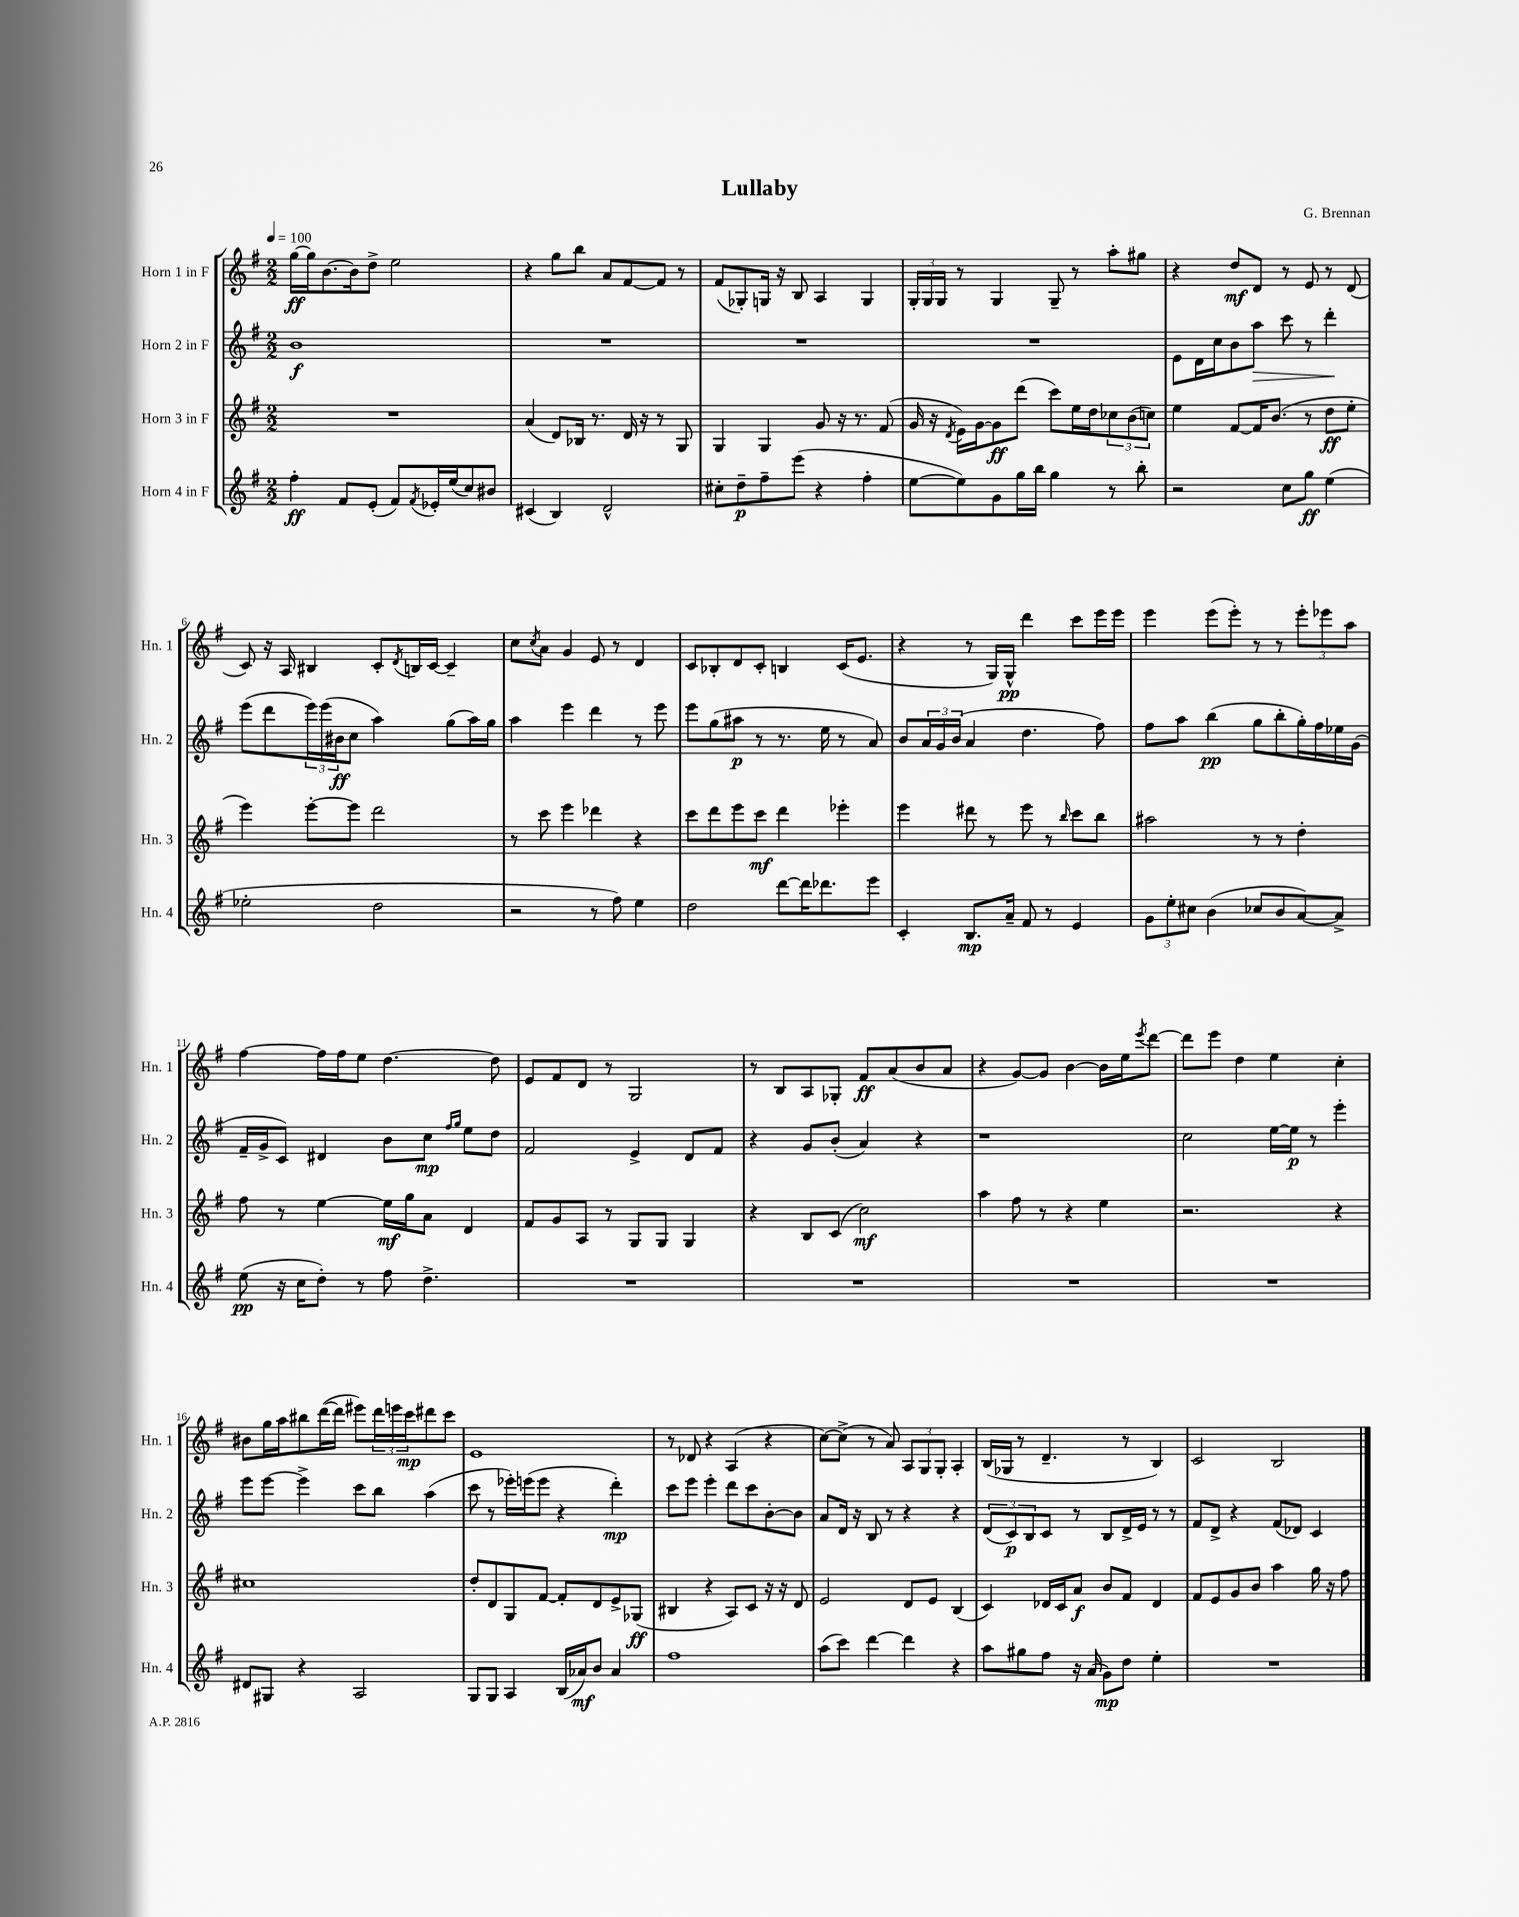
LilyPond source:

\header { title = "Lullaby" composer = "G. Brennan" }
<<
\new StaffGroup <<
\new Staff = "s0" \with { instrumentName = "Horn 1 in F" shortInstrumentName = "Hn. 1" } {
    \clef treble \key g \major \numericTimeSignature \time 2/2 \tempo 4 = 100
    g''16~\ff g''16 b'8.~ b'16 d''8-> e''2 |
    r4 g''8 b''8 a'8 fis'8~ fis'8 r8 |
    fis'8( ges8-.) g16 r16 b8 a4 g4 |
    \tuplet 3/2 { g16-. g16 g16 } r8 g4 g8-- r8 a''8-. gis''8 |
    r4 d''8\mf d'8 r8 e'8 r8 d'8( |
    c'8) r16 a16 bis4 c'8-. \acciaccatura { d'8 } b16 c'16~ c'4-- |
    c''8 \acciaccatura { c''8 } a'8 g'4 e'8 r8 d'4 |
    c'8 bes8-. d'8 c'8-. b4 c'16( e'8. |
    r4 r8 g16) g16-^\pp d'''4 c'''8 e'''16 e'''16 |
    e'''4 e'''8( e'''8-.) r8 r8 \tuplet 3/2 { e'''8-. ees'''8 a''8 } |
    fis''4~ fis''16 fis''16 e''8 d''4.~ d''8 |
    e'8 fis'8 d'8 r8 g2 |
    r8 b8 a8 ges8-. fis'8\ff a'8( b'8 a'8 |
    r4 g'8~) g'8 b'4~ b'16 e''16 \acciaccatura { e'''8 } d'''8~ |
    d'''8 e'''8 d''4 e''4 c''4-. |
    bis'8 g''16 a''16 bis''8 d'''16~( d'''16 eis'''8) \tuplet 3/2 { d'''16 e'''16 c'''16\mp } dis'''8 c'''8 |
    e'1 |
    r8 des'8 r4 a4( r4 |
    c''8~) c''8->( r8 a'8) \tuplet 3/2 { a8 g8 g8-. } a4-. |
    b16( ges16 r8 d'4.-- r8 b4) |
    c'2 b2 \bar "|." |
}
\new Staff = "s1" \with { instrumentName = "Horn 2 in F" shortInstrumentName = "Hn. 2" } {
    \clef treble \key g \major \numericTimeSignature \time 2/2
    b'1\f |
    R1 |
    R1 |
    R1 |
    e'8 d'16 c''16 b'8 a''8\> c'''8 r8 d'''4-.\! |
    e'''8( d'''8 \tuplet 3/2 { e'''16) e'''16( bis'16\ff } c''8 a''4) g''8( a''16) g''16 |
    a''4 e'''4 d'''4 r8 e'''8 |
    e'''8 g''8( ais''8\p r8 r8. e''16 r8 a'8) |
    b'8 \tuplet 3/2 { a'16 g'16 b'16( } a'4 d''4. fis''8) |
    fis''8 a''8 b''4\pp( g''8 b''8-. g''16-.) fis''16 ees''16 g'16( |
    fis'16-- g'16-> c'8) dis'4 b'8 c''8\mp \grace { fis''16 g''16 } e''8 d''8 |
    fis'2 e'4-> d'8 fis'8 |
    r4 g'8 b'8-.( a'4) r4 |
    r1 |
    c''2 e''16~ e''16\p r8 e'''4-. |
    e'''8 e'''8~ e'''4-> c'''8 b''8 a''4( |
    c'''8 r8 ees'''16-.) e'''16( e'''8 r4 d'''4-.\mp) |
    c'''8 e'''8 e'''4-. d'''8 c'''8 b'8~-. b'8 |
    a'8 d'16 r16 b8 r8 r4 r4 |
    \tuplet 3/2 { d'8( c'8\p) b8 } c'8 r8 b8 d'16-> e'16 r8 r8 |
    fis'8 d'8-> r4 fis'8( des'8) c'4 \bar "|." |
}
\new Staff = "s2" \with { instrumentName = "Horn 3 in F" shortInstrumentName = "Hn. 3" } {
    \clef treble \key g \major \numericTimeSignature \time 2/2
    R1 |
    a'4( d'8) bes16 r8. d'16 r16 r8 g8 |
    g4 g4 g'8 r16 r8. fis'8( |
    g'16 r16 \acciaccatura { d'8 } e'16) g'16~ g'8\ff d'''8( c'''8) e''16 d''16 \tuplet 3/2 { ces''8 b'8( c''8) } |
    e''4 fis'8~ fis'16 b'8.( r8 d''8\ff e''8-. |
    e'''4) e'''8~-. e'''8 d'''2 |
    r8 c'''8 e'''4 des'''4 r4 |
    c'''8 d'''8 e'''8 c'''8\mf d'''4 ees'''4-. |
    e'''4 dis'''8 r8 e'''8 r8 \grace { b''16 } c'''8 b''8 |
    ais''2 r8 r8 d''4-. |
    fis''8 r8 e''4~ e''16\mf g''16 a'8 d'4 |
    fis'8 g'8 a8 r8 g8 g8 g4 |
    r4 b8 c'8( c''2\mf) |
    a''4 fis''8 r8 r4 e''4 |
    r2. r4 |
    cis''1 |
    d''8-. d'8 g8 fis'8~ fis'8-. d'8 e'8-> ges8\ff( |
    bis4 r4 a8) c'8 r16 r16 d'8 |
    e'2 d'8 e'8 b4( |
    c'4) des'16 c'16 a'8\f b'8 fis'8 des'4 |
    fis'8 e'8 g'8 b'8 a''4 g''16 r16 fis''8 \bar "|." |
}
\new Staff = "s3" \with { instrumentName = "Horn 4 in F" shortInstrumentName = "Hn. 4" } {
    \clef treble \key g \major \numericTimeSignature \time 2/2
    fis''4-.\ff fis'8 e'8-.( fis'8) \acciaccatura { fis'8 } ees'16-. e''16( c''8) bis'8 |
    cis'4( b4) d'2-^ |
    cis''8-. d''8--\p fis''8-- e'''8( r4 fis''4-. |
    e''8~ e''8) g'8 g''16 b''16 g''4 r8 b''8-. |
    r2 c''8 g''8\ff e''4( |
    ees''2-. d''2 |
    r2 r8 fis''8) e''4 |
    d''2 d'''8~ d'''16 des'''8. e'''8 |
    c'4-. b8.\mp a'16-- fis'8 r8 e'4 |
    \tuplet 3/2 { g'8 e''8-. cis''8 } b'4( ces''8 b'8 a'8~) a'8-> |
    e''8\pp( r16 c''16 d''8-.) r8 fis''8 d''4.-> |
    R1 |
    R1 |
    R1 |
    R1 |
    dis'8 gis8 r4 a2 |
    g8 g8 a4 b16( aes'16\mf) b'8 aes'4 |
    fis''1 |
    a''8( c'''8) d'''4~ d'''4 r4 |
    a''8 gis''8 fis''8 r16 a'16( g'8\mp) d''8 e''4-. |
    R1 \bar "|." |
}
>>
>>
